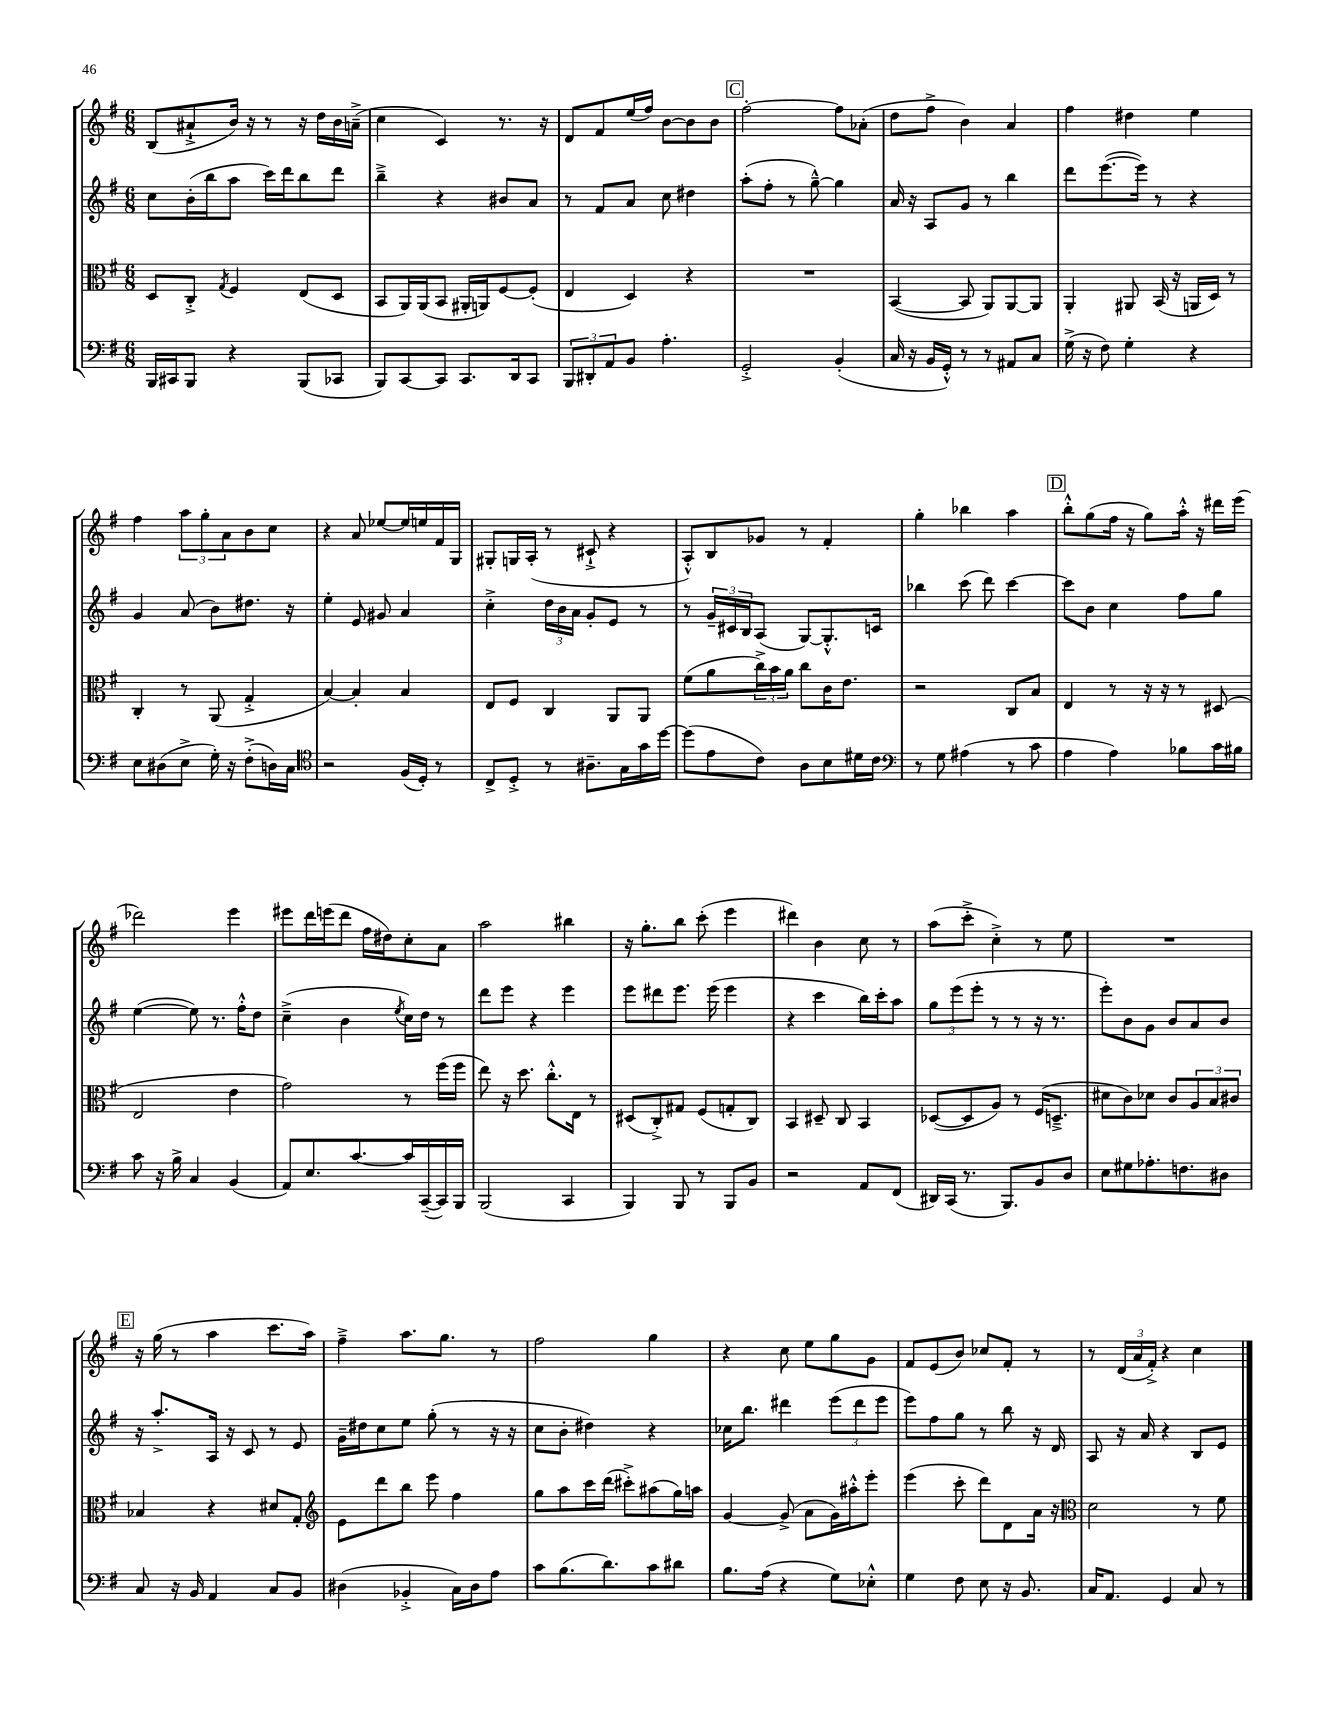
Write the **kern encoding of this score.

**kern	**kern	**kern	**kern
*staff4	*staff3	*staff2	*staff1
*clefF4	*clefC3	*clefG2	*clefG2
*k[f#]	*k[f#]	*k[f#]	*k[f#]
*M6/8	*M6/8	*M6/8	*M6/8
16BBB	8D	8cc	(8B
16CC#	.	.	.
8BBB	8C'^	(16b'	8a#`^
.	.	16bb	.
.	8qG	.	.
4r	4F#	8aa	16b)
.	.	.	16r
.	.	16ccc)	8r
.	.	16ddd	.
(8BBB	(8E	8bb	16r
.	.	.	16dd
8CC-	8D	8ddd	16b
.	.	.	(16a~^
=	=	=	=
8BBB)	8BB	4bb~^	4cc
[8CC	16AA)	.	.
.	(16AA	.	.
8CC]	8BB	4r	4c)
8.CC	16AA#'	.	.
.	16AA)	.	.
.	[8F#	8b#	8.r
16DD	.	.	.
8CC	(8F#']	8a	.
.	.	.	16r
=	=	=	=
12BBB	4E	8r	8d
12DD#'	.	.	.
.	.	8f#	8f#
12AA	.	.	.
8BB	4D)	8a	(16ee
.	.	.	16ff#)
4.A'	.	8cc	[8b
.	4r	4dd#	8b]
.	.	.	8b
=	=	=	=
2GG'^	2.r	(8aa'	[2ff#'
.	.	8ff#'	.
.	.	8r	.
.	.	[8gg~^^)	.
(4BB'	.	4gg]	8ff#]
.	.	.	(8a-'
=	=	=	=
16C	([4BB	16a	8dd
16r	.	16r	.
16BB	.	8A	8ff#^
16GG'^^)	.	.	.
8r	8BB]	8g	4b)
8r	8AA)	8r	.
8AA#	[8AA	4bb	4a
8C	8AA]	.	.
=	=	=	=
(16G^	4AA'	8ddd	4ff#
16r	.	.	.
8F#)	.	([8.eee	.
4G'	8AA#	.	4dd#
.	.	16eee])	.
.	(16BB	8r	.
.	16r	.	.
4r	16AA	4r	4ee
.	16D)	.	.
.	8r	.	.
=	=	=	=
8E	4C'	4g	4ff#
(8D#	.	.	.
8E^	8r	(8a	12aa
.	.	.	12gg'
16G')	(8AA	8b)	.
.	.	.	12a
16r	.	.	.
(8F#'^	4G'^	8.dd#	8b
16D)	.	.	8cc
16C	.	16r	.
=	=	=	=
*clefC4	*	*	*
2r	[4B)	4ee'	4r
.	4B']	8e	8a
.	.	8g#	[8ee-
(16F#	4B	4a	16ee-]
16D')	.	.	16ee
8r	.	.	16f#
.	.	.	16G
=	=	=	=
8C^	8E	4cc'^	8G#'
8D'^	8F#	.	16G
.	.	.	(16A'
8r	4C	24dd	8r
.	.	24b	.
.	.	24a	.
8.A#~	.	8g'	8c#`^
.	8AA	8e	4r
16G	.	.	.
16g	8AA	8r	.
[16dd	.	.	.
=	=	=	=
(8dd]	(8f#	8r	8A'^^)
8e	8a	24g~	8B
.	.	24c#	.
.	.	24B	.
8c)	24cc^)	(8A	8g-
.	24b	.	.
.	24a	.	.
8A	8cc	[8G)	8r
8B	16c	8.G'^^]	4f#'
.	8.e	.	.
16d#	.	.	.
16c	.	16c	.
=	=	=	=
*clefF4	*	*	*
8r	2r	4bb-	4gg'
8G	.	.	.
(4A#	.	(8ccc	4bb-
.	.	8ddd)	.
8r	8C	[4ccc	4aa
8c	8B	.	.
=	=	=	=
4A	4E	8ccc]	8bb'^^
.	.	8b	(8gg
4A)	8r	4cc	16ff#
.	.	.	16r
.	16r	.	8gg)
.	16r	.	.
8B-	8r	8ff#	16aa'^^
.	.	.	16r
16c	(8D#	8gg	16ddd#
16B#	.	.	(16eee
=	=	=	=
8c	2E	([4ee	2ddd-)
16r	.	.	.
16B^	.	.	.
4C	.	8ee])	.
.	.	8.r	.
(4BB	4e	.	4eee
.	.	16ff#'^^	.
.	.	8dd	.
=	=	=	=
8AA)	2g)	(4cc~^	8eee#
8.E	.	.	16ddd
.	.	.	(16eee
.	.	4b	8ddd
[8.c	.	.	.
.	.	.	16ff#
.	.	.	16dd#)
.	.	8qee	.
16c]	8r	16cc)	8cc'
([16CC~	.	16dd	.
16CC])	(16ff#	8r	8a
16BBB	16ff#	.	.
=	=	=	=
(2BBB	8ee)	8ddd	2aa
.	16r	8eee	.
.	8.dd	.	.
.	.	4r	.
.	8.cc'^^	.	.
4CC	.	4eee	4bb#
.	16E	.	.
.	8r	.	.
=	=	=	=
4BBB)	(8D#	8eee	16r
.	.	.	8.gg'
.	8C'^)	8ddd#	.
8BBB	8G#	8.eee	8bb
8r	(8F#	.	(8ccc'
.	.	(16eee	.
8BBB	8G'	4eee	4eee
8BB	8C)	.	.
=	=	=	=
2r	4BB	4r	4ddd#)
.	8D#~	4ccc	4b
.	8C	.	.
8AA	4BB	16bb)	8cc
.	.	16ccc'	.
(8FF#	.	8aa	8r
=	=	=	=
16DD#)	([8D-	12gg	(8aa
(16CC	.	.	.
.	.	(12eee	.
8.r	8D-]	.	8ccc'^
.	.	12eee'	.
.	8A)	8r	4cc'^)
8.BBB)	.	.	.
.	8r	8r	.
8BB	(16F#	16r	8r
.	8.D~^	8.r	.
8D	.	.	8ee
=	=	=	=
8E	8d#	8eee')	2.r
8G#	8c)	8b	.
8.A-'	8d-	8g	.
.	8c	8b	.
8.F	.	.	.
.	12A	8a	.
.	12B	.	.
8D#	.	8b	.
.	12c#	.	.
=	=	=	=
8C	4B-	16r	16r
.	.	8.aa'^	(16gg
16r	.	.	8r
16BB	.	.	.
4AA	4r	16A	4aa
.	.	16r	.
.	.	8c	.
8C	8d#	8r	8.ccc
8BB	8G'	8e	.
.	.	.	16aa)
=	=	=	=
*	*clefG2	*	*
(4D#	8e	16g~	4ff#~^
.	.	16dd#	.
.	8ddd	8cc	.
4BB-'^	8bb	8ee	8.aa
.	8eee	(8gg'	.
.	.	.	8.gg
16C)	4ff#	8r	.
16D#	.	.	.
8A	.	16r	8r
.	.	16r	.
=	=	=	=
8c	8gg	8cc	2ff#
(8.B	8aa	8b'	.
.	16ccc	4dd#)	.
8.d)	(16ddd	.	.
.	8ccc#'^)	.	.
8c	(8aa#	4r	4gg
8d#	16gg)	.	.
.	16aa	.	.
=	=	=	=
8.B	[4g	16cc-	4r
.	.	8.bb	.
(16A	.	.	.
4r	(8g^]	4ddd#	8cc
.	8a	.	8ee
8G)	16g)	(12eee	8gg
.	16aa#'^^	.	.
.	.	12ddd#	.
8E-'^^	8eee'	.	8g
.	.	12eee	.
=	=	=	=
4G	(4eee	8eee)	8f#
.	.	8ff#	(8e
8F#	8ccc'	8gg	8b)
8E	8ddd)	8r	8cc-
16r	8d	8bb	8f#'
8.BB	.	.	.
.	16a	16r	8r
.	16r	16d	.
=	=	=	=
*	*clefC3	*	*
16C	2d	8A	8r
8.AA	.	.	.
.	.	16r	(24d
.	.	.	24a
.	.	16a	.
.	.	.	24f#'^)
4GG	.	4r	4r
8C	8r	8B	4cc
8r	8f#	8e	.
==	==	==	==
*-	*-	*-	*-
